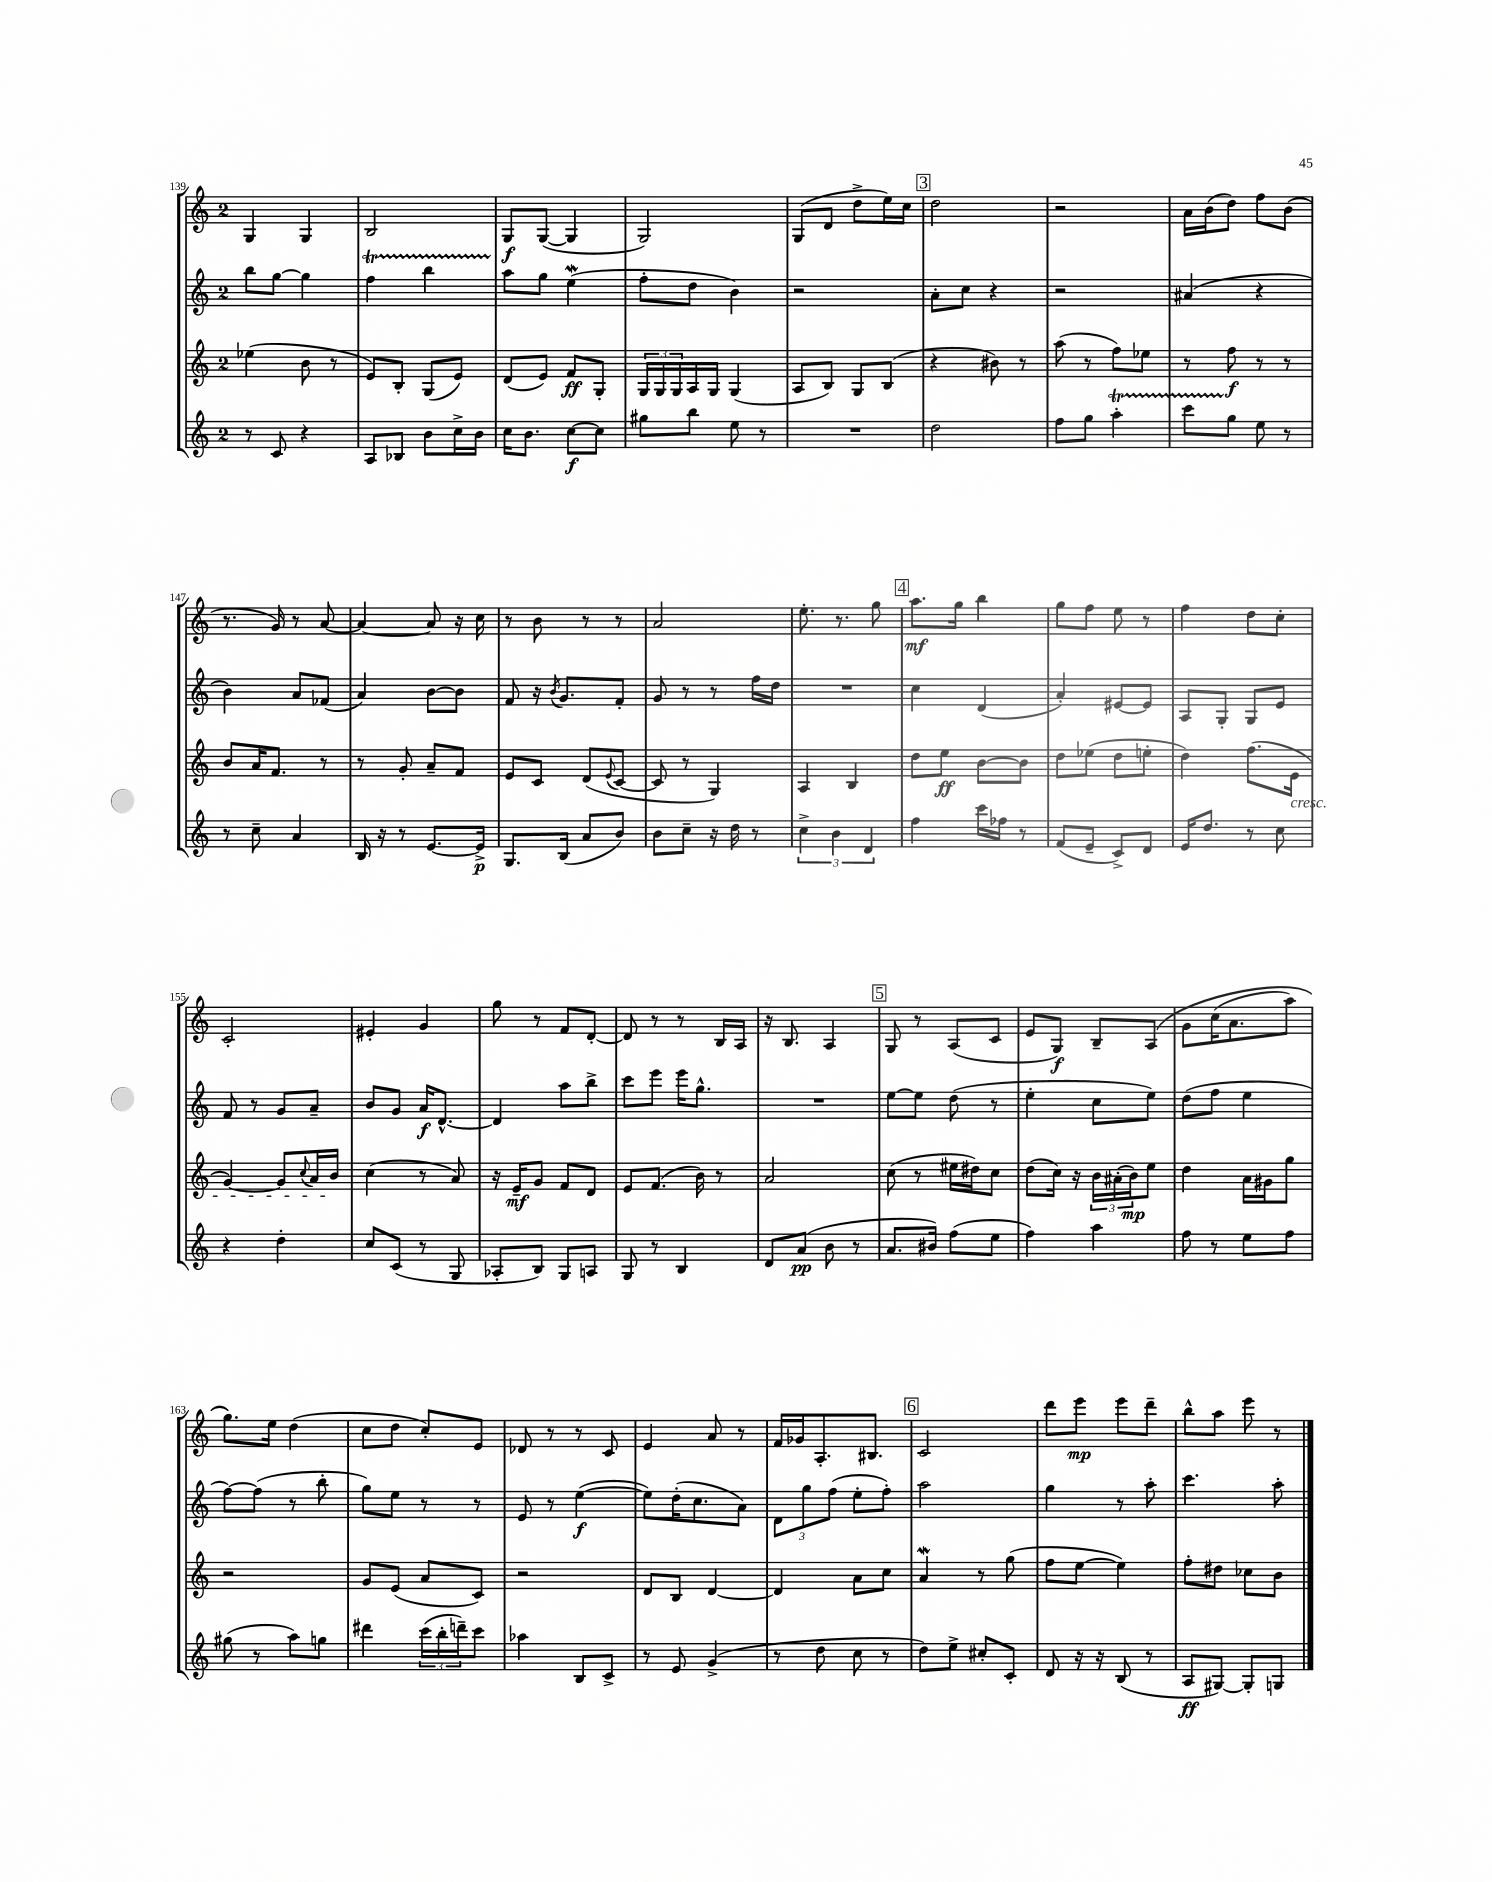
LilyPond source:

<<
\new StaffGroup <<
\new Staff = "s0" {
    \clef treble \key c \major \once \override Staff.TimeSignature.style = #'single-digit \time 2/4
    g4 g4 |
    b2 |
    g8\f g8~( g4 |
    g2) |
    g8( d'8 d''8-> e''16) c''16 |
    \mark \markup { \box "3" } d''2 |
    r2 |
    a'16 b'16( d''8) f''8 b'8( |
    r8. g'16) r8 a'8~ |
    a'4~ a'8 r16 c''16 |
    r8 b'8 r8 r8 |
    a'2 |
    e''8.-. r8. g''8 |
    \mark \markup { \box "4" } a''8.\mf g''16 b''4 |
    g''8 f''8 e''8 r8 |
    f''4 d''8 c''8-. |
    c'2-. |
    eis'4-. g'4 |
    g''8 r8 f'8 d'8~-. |
    d'8 r8 r8 b16 a16 |
    r16 b8. a4 |
    \mark \markup { \box "5" } g8 r8 a8( c'8 |
    e'8 g8\f) b8-- a8\( |
    g'8 c''16( a'8. a''8) |
    g''8.\) e''16 d''4( |
    c''8 d''8 c''8-.) e'8 |
    des'8 r8 r8 c'8 |
    e'4 a'8 r8 |
    f'16 ges'16 a8.-. bis8. |
    \mark \markup { \box "6" } c'2 |
    d'''8 e'''8\mp e'''8 d'''8-- |
    b''8-^ a''8 e'''8 r8 \bar "|." |
}
\new Staff = "s1" {
    \clef treble \key c \major \once \override Staff.TimeSignature.style = #'single-digit \time 2/4
    b''8 g''8~ g''4 |
    f''4\startTrillSpan b''4 |
    a''8\stopTrillSpan g''8 e''4\mordent( |
    f''8-. d''8 b'4) |
    r2 |
    \mark \markup { \box "3" } a'8-. c''8 r4 |
    r2 |
    ais'4( r4 |
    b'4) a'8 fes'8( |
    a'4) b'8~ b'8 |
    f'8 r16 \acciaccatura { b'8 } g'8. f'8-. |
    g'8 r8 r8 f''16 d''16 |
    R2 |
    \mark \markup { \box "4" } c''4 d'4( |
    a'4-.) eis'8~ eis'8 |
    a8 g8-. g8 e'8 |
    f'8 r8 g'8 a'8-- |
    b'8 g'8 a'16\f d'8.~-^ |
    d'4 a''8 b''8-> |
    c'''8 e'''8 e'''16 g''8.-^ |
    R2 |
    \mark \markup { \box "5" } e''8~ e''8 d''8( r8 |
    e''4-. c''8 e''8) |
    d''8( f''8 e''4 |
    f''8~) f''8( r8 b''8-. |
    g''8) e''8 r8 r8 |
    e'8 r8 e''4~\f( |
    e''8) d''16-.( c''8. a'8) |
    \tuplet 3/2 { d'8 g''8 f''8( } e''8-. f''8-.) |
    \mark \markup { \box "6" } a''2 |
    g''4 r8 a''8-. |
    c'''4. a''8-. \bar "|." |
}
\new Staff = "s2" {
    \clef treble \key c \major \once \override Staff.TimeSignature.style = #'single-digit \time 2/4
    ees''4( b'8 r8 |
    e'8) b8-. g8( e'8) |
    d'8( e'8) f'8\ff g8-. |
    \tuplet 3/2 { g16 g16 g16 } a16 g16 g4( |
    a8 b8) g8 b8( |
    \mark \markup { \box "3" } r4 bis'8) r8 |
    a''8( r8 f''8) ees''8 |
    r8 f''8\f r8 r8 |
    b'8 a'16 f'8. r8 |
    r8 g'8-. a'8-- f'8 |
    e'8 c'8 d'8( \appoggiatura { e'8 } c'8~ |
    c'8 r8 g4) |
    a4 b4 |
    \mark \markup { \box "4" } d''8 e''8\ff b'8~ b'8 |
    d''8 ees''8( d''8 e''8-. |
    d''4) f''8.( e'16\cresc |
    g'4~) g'8 \appoggiatura { c''8 } a'16 b'16\! |
    c''4( r8 a'8) |
    r16 e'16--\mf g'8 f'8 d'8 |
    e'8 f'8.( b'16) r8 |
    a'2 |
    \mark \markup { \box "5" } c''8( r8 eis''16 dis''16) c''8 |
    d''8( c''16) r16 \tuplet 3/2 { b'16 ais'16-.( b'16\mp) } e''8 |
    d''4 a'16 gis'16 g''8 |
    r2 |
    g'8 e'8( a'8 c'8) |
    r2 |
    d'8 b8 d'4~ |
    d'4 a'8 c''8 |
    \mark \markup { \box "6" } a'4\mordent r8 g''8( |
    f''8 e''8~ e''4) |
    f''8-. dis''8 ces''8 b'8 \bar "|." |
}
\new Staff = "s3" {
    \clef treble \key c \major \once \override Staff.TimeSignature.style = #'single-digit \time 2/4
    r8 c'8 r4 |
    a8 bes8 b'8 c''16-> b'16 |
    c''16 b'8. c''8~\f c''8 |
    gis''8 b''8 e''8 r8 |
    R2 |
    \mark \markup { \box "3" } d''2 |
    f''8 g''8 a''4-.\startTrillSpan |
    c'''8 g''8\stopTrillSpan e''8 r8 |
    r8 c''8-- a'4 |
    b16 r16 r8 e'8.~ e'16->\p |
    g8. b16( a'8 b'8) |
    b'8 c''8-- r16 d''16 r8 |
    \tuplet 3/2 { c''4-> b'4 d'4 } |
    \mark \markup { \box "4" } f''4 c'''16 fes''16 r8 |
    f'8( e'8-- c'8->) d'8 |
    e'16 d''8. r8 c''8 |
    r4 d''4-. |
    c''8 c'8( r8 g8 |
    aes8-. b8) g8 a8 |
    g8 r8 b4 |
    d'8 a'8\pp( b'8 r8 |
    \mark \markup { \box "5" } a'8. bis'16) f''8( e''8 |
    f''4) a''4 |
    f''8 r8 e''8 f''8 |
    gis''8( r8 a''8) g''8 |
    dis'''4 \tuplet 3/2 { c'''16( b''16-. d'''16--) } c'''8 |
    aes''4 b8 c'8-> |
    r8 e'8 g'4->( |
    r8 d''8 c''8 r8 |
    \mark \markup { \box "6" } d''8) e''8-> cis''8-. c'8-. |
    d'8 r16 r16 b8( r8 |
    a8\ff gis8~) gis8-. g8 \bar "|." |
}
>>
>>
\layout { \context { \Score currentBarNumber = #139 } }
